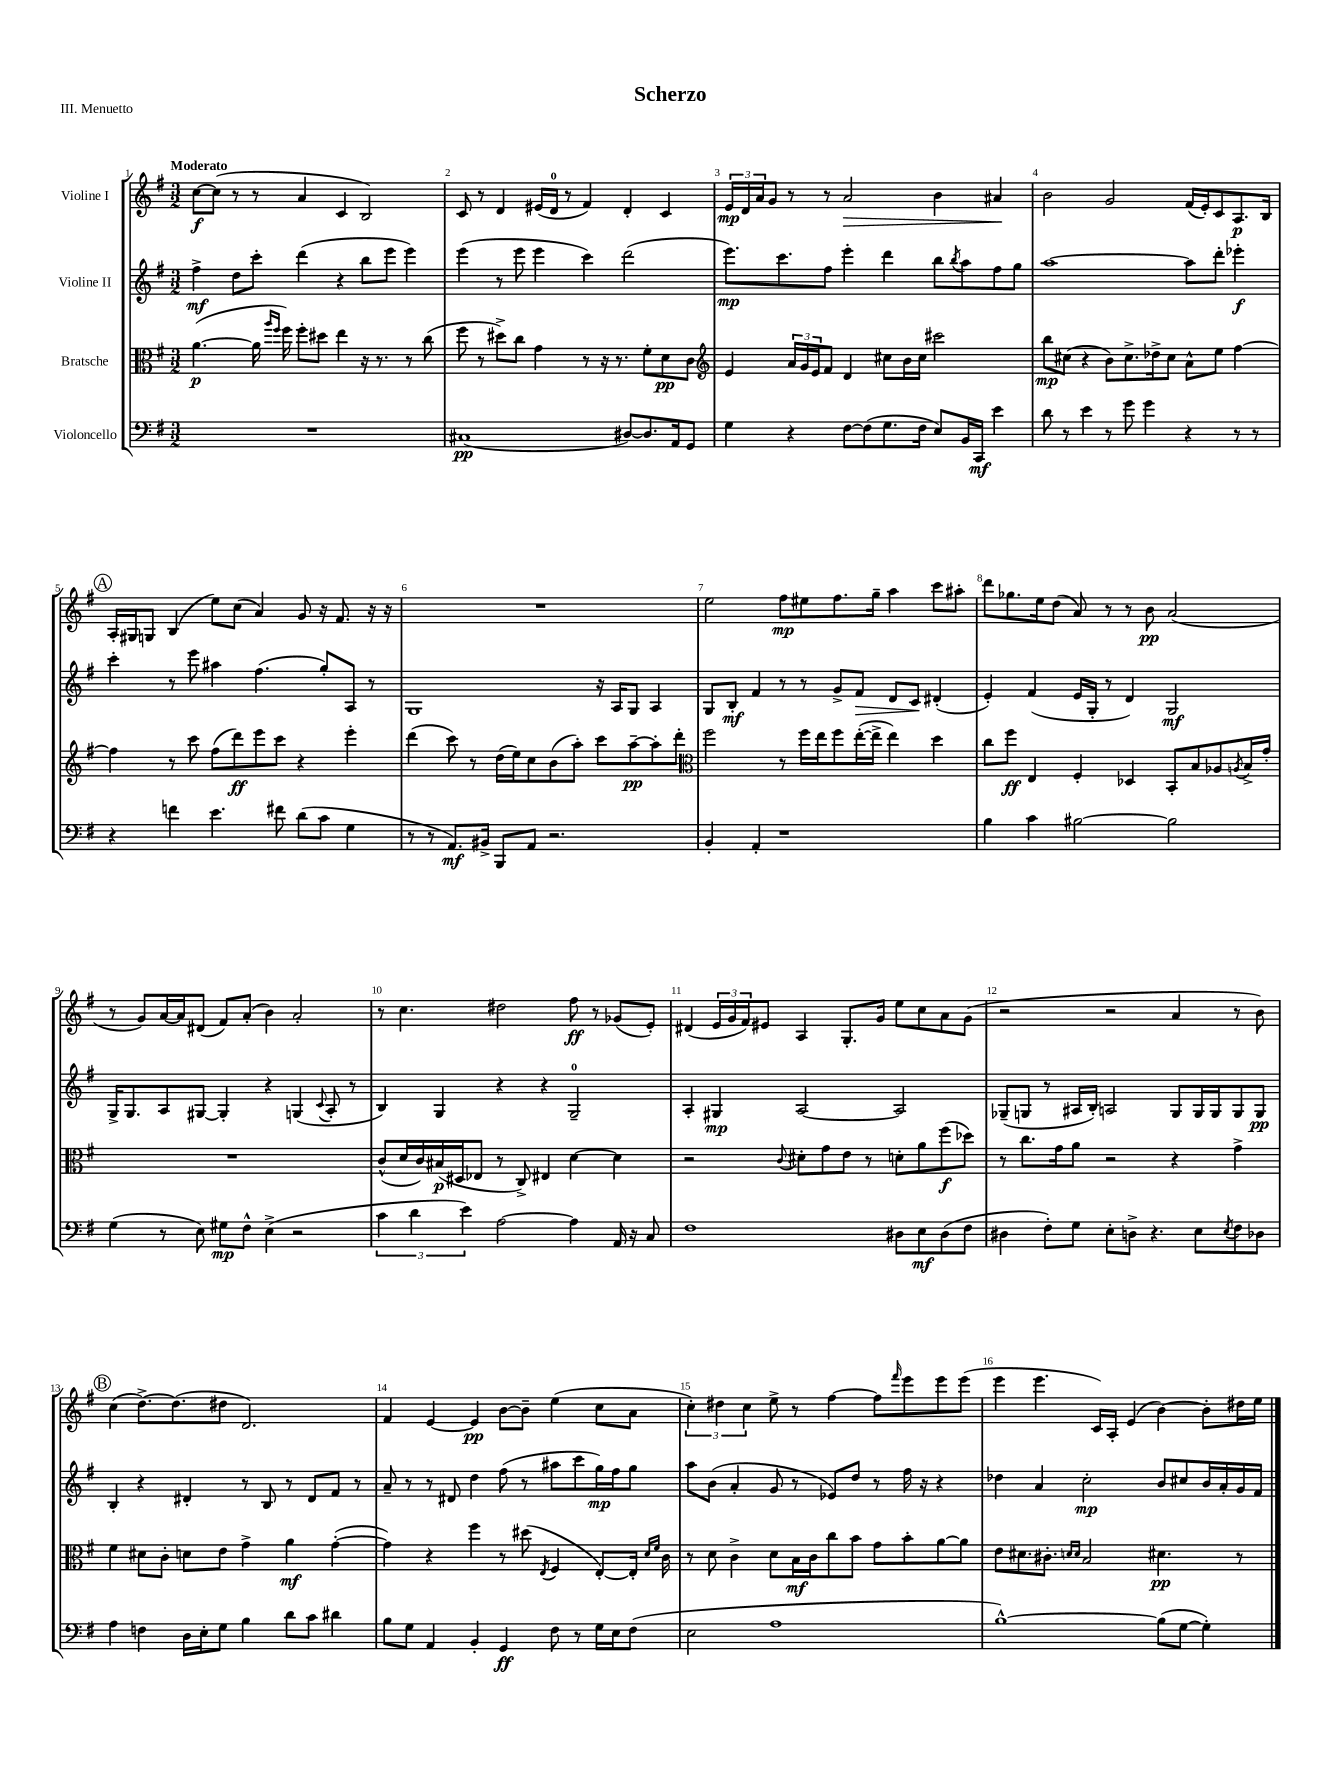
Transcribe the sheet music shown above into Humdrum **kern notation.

**kern	**kern	**kern	**kern
*staff4	*staff3	*staff2	*staff1
*clefF4	*clefC3	*clefG2	*clefG2
*k[f#]	*k[f#]	*k[f#]	*k[f#]
*M3/2	*M3/2	*M3/2	*M3/2
1.r	([4.a	4ff#^	[8cc
.	.	.	(8cc]
.	.	8dd	8r
.	16a]	8ccc'	8r
.	16qqaa	.	.
.	16qqff#	.	.
.	16ff#)	.	.
.	8ff#'	(4ddd	4a
.	8dd#	.	.
.	4ee	4r	4c
.	16r	8bb	2B)
.	8.r	.	.
.	.	8eee	.
.	8r	4eee)	.
.	(8cc	.	.
=	=	=	=
(1C#	8ff#	(4eee	8c
.	8r	.	8r
.	8dd#^)	8r	4d
.	8cc	8eee	.
.	4g	4eee	(16e#
.	.	.	16d
.	.	.	8r
.	8r	4ccc)	4f#)
.	16r	.	.
.	8.r	.	.
[8D#)	.	(2ddd	4d'
8.D#]	8f#'	.	.
.	8d	.	4c
16AA	.	.	.
8GG	8c	.	.
=	=	=	=
*	*clefG2	*	*
4G	4e	8.eee)	24e
.	.	.	24d
.	.	.	24a
.	.	.	8g
.	.	8.ccc	.
4r	24a	.	8r
.	24g	.	.
.	24e	.	.
.	8f#	8ff#	8r
[8F#	4d	4eee'	2a
(8F#]	.	.	.
8.G	8cc#	4ddd	.
.	16b	.	.
16F#	16cc#	.	.
8E)	2ccc#	8bb	4b
.	.	8qbb	.
16BB	.	8aa	.
16CC	.	.	.
4e	.	8ff#	4a#
.	.	8gg	.
=	=	=	=
8d	8bb	[1aa	2b
8r	(8cc#	.	.
4e	4r	.	.
8r	8b)	.	2g
8g	8.cc#^	.	.
4g	.	.	.
.	16dd-^	.	.
.	8cc#	.	.
4r	8a^^	8aa]	(16f#
.	.	.	16e')
.	8ee	8ddd'	8c
8r	[4ff#	4eee-'	8.A
8r	.	.	.
.	.	.	16B
=	=	=	=
4r	4ff#]	4ccc'	16A'
.	.	.	16G#
.	.	.	8G
4f	8r	8r	(4B
.	8ccc	8eee	.
4.e	(8ff#	4aa#	8ee)
.	8ddd)	.	(8cc
.	8eee	(4.ff#	4a)
8f#	8ccc	.	.
(8d	4r	.	8g
8c	.	8gg')	16r
.	.	.	8.f#
4G	4eee'	8A	.
.	.	8r	16r
.	.	.	16r
=	=	=	=
8r	(4ddd	1G	1.r
8r	.	.	.
8.AA)	8ccc)	.	.
.	8r	.	.
16BB#^	.	.	.
8BBB	(16dd	.	.
.	16ee)	.	.
8AA	8cc	.	.
2.r	(8b	.	.
.	8aa')	.	.
.	8ccc	16r	.
.	.	16A	.
.	[8aa~	8G	.
.	8aa']	4A	.
.	8ddd'	.	.
=	=	=	=
*	*clefC3	*	*
4BB'	2ff#	8G	2ee
.	.	8B'	.
4AA'	.	4f#	.
1r	8r	8r	8ff#
.	16ff#	8r	8ee#
.	16ee	.	.
.	8ff#	8g^	8.ff#
.	([16ee'	8f#	.
.	16ee^]	.	16gg~
.	4ee)	8d	4aa
.	.	8c	.
.	4dd	(4d#'	8ccc
.	.	.	8aa#'
=	=	=	=
4B	8cc	4e')	8ddd
.	8ff#	.	8.gg-
4c	4E	(4f#	.
.	.	.	16ee
.	.	.	(8dd
[2B#	4F#'	16e	8a)
.	.	16G'	.
.	.	8r	8r
.	4D-	4d)	8r
.	.	.	8b
2B#]	8BB'	2G	(2a
.	8B	.	.
.	8A-	.	.
.	8qA	.	.
.	16B^	.	.
.	16g'	.	.
=	=	=	=
(4G	1.r	16G^	8r
.	.	8.G	.
.	.	.	8g)
8r	.	8A	[16a
.	.	.	16a]
8E)	.	[8G#	(8d#
8G#	.	4G#']	8f#)
8F#^^	.	.	(8a'
(4E^	.	4r	4b)
2r	.	(4G	2a'
.	.	8qqc	.
.	.	8A'	.
.	.	8r	.
=	=	=	=
6c	(8c^^	4B)	8r
.	16d	.	4.cc
6d	.	.	.
.	16c)	.	.
.	(16B#	4G	.
.	16D#	.	.
6e)	.	.	.
.	8E-	.	.
[2A	8r	4r	2dd#
.	8C^)	.	.
.	4E#	4r	.
4A]	[4d	2G~	8ff#
.	.	.	8r
16AA	4d]	.	(8g-
16r	.	.	.
8C	.	.	8e')
=	=	=	=
1F#	2r	4A'	(4d#
.	.	4G#	24e
.	.	.	24g
.	.	.	24f#)
.	.	.	8e#
.	8qqc	.	.
.	8d#'	[2A	4A
.	8g	.	.
.	8e	.	8.G'
.	8r	.	.
.	.	.	16g
8D#	8d'	2A]	8ee
8E	8a	.	8cc
(8D#	(8ff#	.	8a
8F#	8dd-)	.	(8g
=	=	=	=
4D#	8r	(8G-~	2r
.	8.cc	8G	.
8F#')	.	8r	.
.	16g	.	.
8G	8a	16A#	.
.	.	16B')	.
8E'	2r	2A	2r
8D^	.	.	.
4.r	.	.	.
.	4r	8G	4a
8E	.	16G	.
.	.	16G	.
8qE	.	.	.
8F#	4g^	8G	8r
8D-	.	8G	8b)
=	=	=	=
4A	4f#	4B'	(4cc
4F	8d#	4r	[8.dd^)
.	8c'	.	.
.	.	.	(8.dd]
16D	8d	4d#'	.
16E'	.	.	.
8G	8e	.	8dd#
4B	4g^	8r	2.d)
.	.	8B	.
8d	4a	8r	.
8c	.	8d#	.
4d#	([4g'	8f#	.
.	.	8r	.
=	=	=	=
8B	4g])	8a~	4f#
8G	.	8r	.
4AA	4r	8r	[4e
.	.	8d#	.
4BB'	4ff#	4dd	4e]
4GG	8r	(8ff#	[8b
.	(8dd#	8r	8b~]
.	8qE	.	.
8F#	4F#	8aa#	(4ee
8r	.	8ccc	.
16G	[8E')	16gg)	8cc
16E	.	16ff#	.
(8F#	16E']	8gg	8a
.	16qqd	.	.
.	16qqf#	.	.
.	16c	.	.
=	=	=	=
2E	8r	8aa	6cc')
.	8d	(8b	.
.	.	.	6dd#
.	4c^	4a'	.
.	.	.	6cc
1A	8d	8g	8ee^
.	16B	8r	8r
.	16c	.	.
.	8cc	8e-)	[4ff#
.	8b	8dd	.
.	8g	8r	8ff#]
.	.	.	16qqfff#
.	8b'	16ff#	8eee
.	.	16r	.
.	[8a	4r	8eee
.	8a]	.	(8eee
=	=	=	=
[1B^^)	8e	4dd-	4eee
.	8.d#	.	.
.	.	4a	4.eee
.	8.c#'	.	.
.	16qqd	.	.
.	16qqd	.	.
.	2B	2cc'	.
.	.	.	16c)
.	.	.	16A'
.	.	.	(4e
(8B]	4.d#	8b	[4b)
[8G	.	8cc#	.
4G'])	.	16b	8b']
.	.	16a'	.
.	8r	16g	16dd#
.	.	16f#	16ee
==	==	==	==
*-	*-	*-	*-
